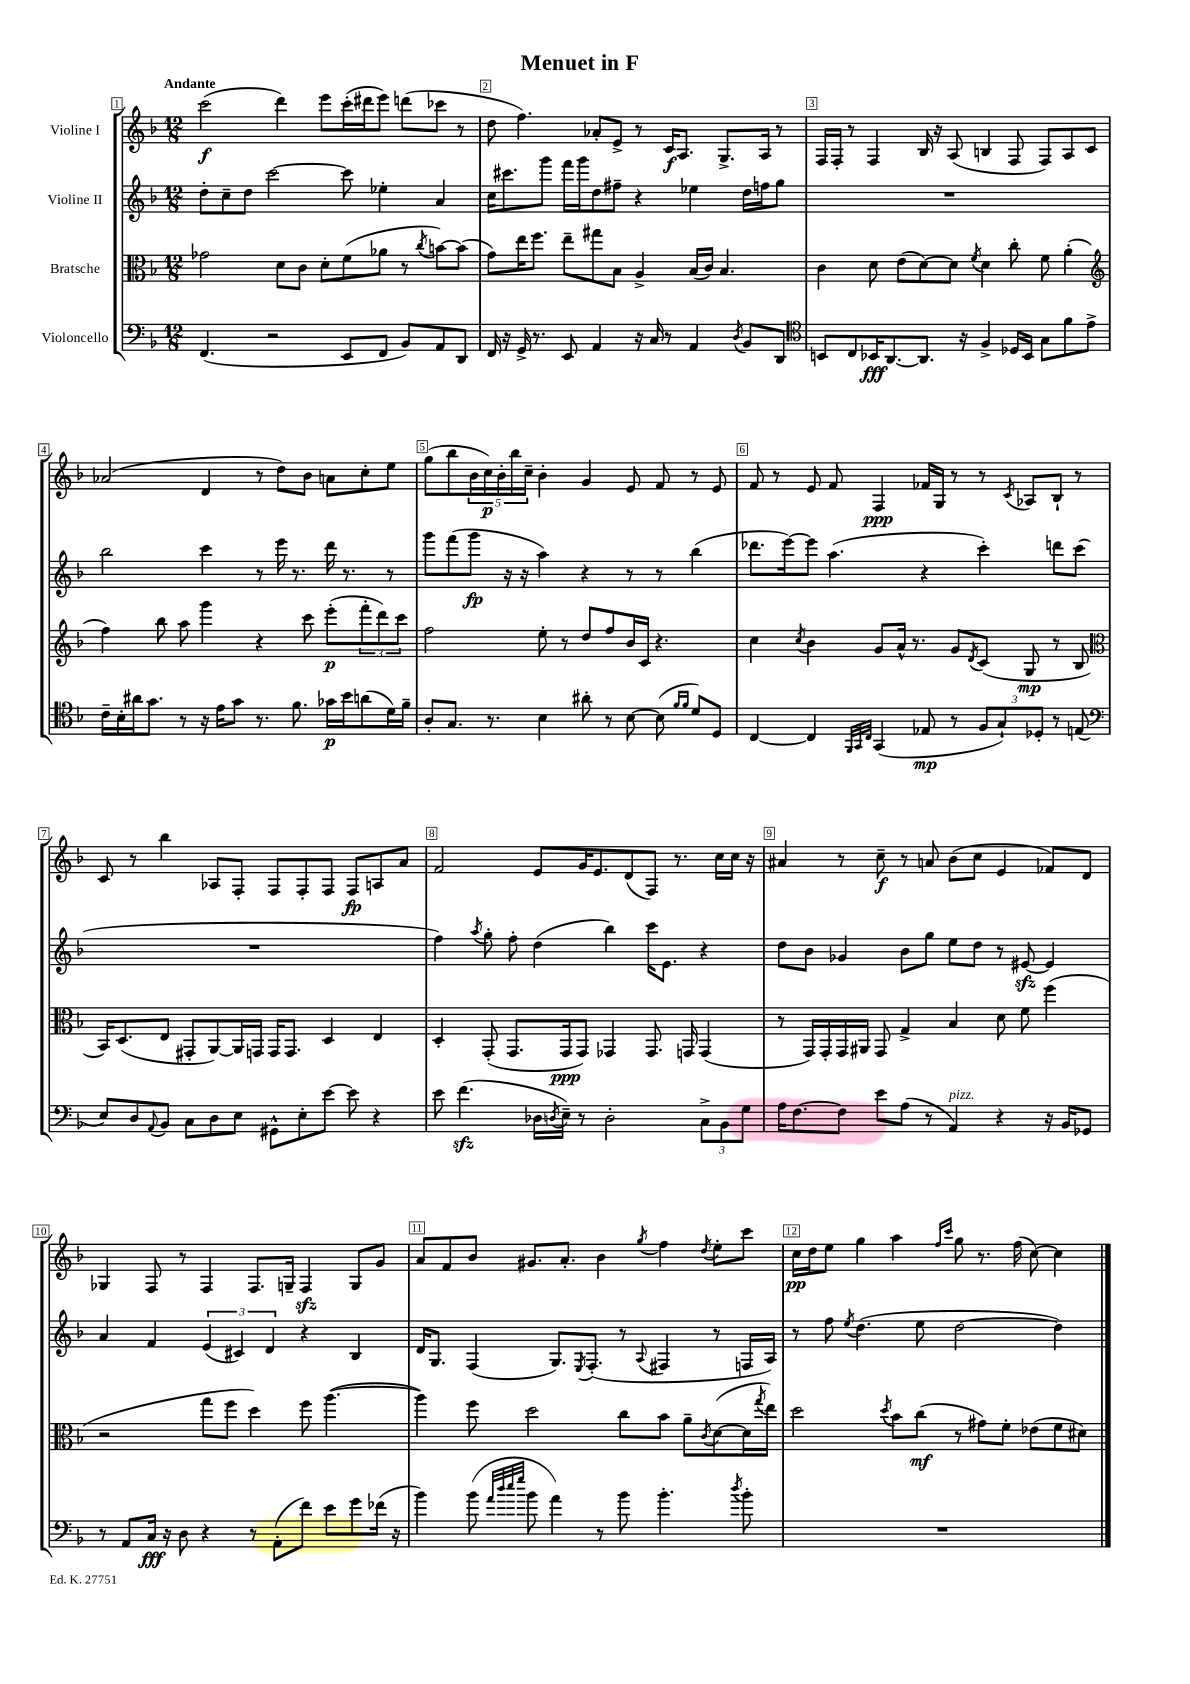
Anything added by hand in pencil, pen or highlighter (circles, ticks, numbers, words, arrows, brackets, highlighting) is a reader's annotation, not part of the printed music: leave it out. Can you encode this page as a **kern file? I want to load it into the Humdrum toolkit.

**kern	**dynam	**kern	**dynam	**kern	**dynam	**kern	**dynam
*part4	*part4	*part3	*part3	*part2	*part2	*part1	*part1
*staff4	*staff4	*staff3	*staff3	*staff2	*staff2	*staff1	*staff1
*I"Violoncello	*	*I"Bratsche	*	*I"Violine II	*	*I"Violine I	*
*clefF4	*	*clefC3	*	*clefG2	*	*clefG2	*
*k[b-]	*	*k[b-]	*	*k[b-]	*	*k[b-]	*
*M12/8	*	*M12/8	*	*M12/8	*	*M12/8	*
=1	=1	=1	=1	=1	=1	=1	=1
!	!	!	!	!	!	!LO:TX:a:B:t=Andante	!
(4.FF/	.	2g-X\	.	8dd'\L	.	(2ccc\	f
.	.	.	.	8cc~\	.	.	.
.	.	.	.	8dd\J	.	.	.
2r	.	.	.	[2ccc\	.	.	.
.	.	8d\L	.	.	.	4ddd\)	.
.	.	8c\J	.	.	.	.	.
.	.	8d'\L	.	.	.	8eee\L	.
8EE/L	.	(8f\	.	8ccc\]	.	(16ccc'\L	.
.	.	.	.	.	.	16ddd#X\J	.
8FF/J	.	8a-X\J	.	4ee-X'\	.	8eee\J)	.
8BB-/L)	.	8r	.	.	.	(8dddn\L	.
.	.	8qcc/	.	.	.	.	.
8AA/	.	[8bn\L)	.	4a/	.	8ccc-X\J	.
8DD/J	.	(8b\J]	.	.	.	8r	.
=2	=2	=2	=2	=2	=2	=2	=2
16FF/	.	8g\L)	.	16cc\KL	.	8dd\	.
16r	.	.	.	8.ccc#X\	.	.	.
16GG^/	.	16ee\K	.	.	.	4.ff\)	.
8.r	.	8.ff\J	.	.	.	.	.
.	.	.	.	8ggg\J	.	.	.
8EE/	.	8ee~\L	.	16fff\LL	.	.	.
.	.	.	.	16ggg\J	.	.	.
4AA/	.	8gg#X\	.	8dd\	.	8a-X'/L	.
.	.	8B-\J	.	8ff#X~\J	.	8e^/J	.
16r	.	4A^/	.	4r	.	8r	.
16C/	.	.	.	.	.	.	.
8r	.	.	.	.	.	16c/KL	f
.	.	.	.	.	.	8.A/J	.
4AA/	.	(16B-/LL	.	4ee-X\	.	.	.
.	.	16c/JJ)	.	.	.	.	.
.	.	4.B-/	.	.	.	8.G^/L	.
8qD/	.	.	.	.	.	.	.
8BB-/L	.	.	.	16dd\LL	.	.	.
.	.	.	.	16ffn\J	.	16A/Jk	.
8DD/J	.	.	.	8gg\J	.	8r	.
=3	=3	=3	=3	=3	=3	=3	=3
*clefC4	*	*	*	*	*	*	*
8BBn/L	.	4c\	.	1.r	.	16F/LL	.
.	.	.	.	.	.	16F'/JJ	.
8C/	.	.	.	.	.	8r	.
16BB-X/K	fff	8d\	.	.	.	4F/	.
[8.AA/	.	.	.	.	.	.	.
.	.	(8e\L	.	.	.	.	.
8.AA/J]	.	[8d\)	.	.	.	16B-/	.
.	.	.	.	.	.	16r	.
.	.	8d\J]	.	.	.	(8A/	.
16r	.	.	.	.	.	.	.
.	.	8qf/	.	.	.	.	.
4F^/	.	4d\	.	.	.	4Bn/	.
16D-X/LL	.	8cc'\	.	.	.	8F/	.
16BB-/JJ	.	.	.	.	.	.	.
8G\L	.	8f\	.	.	.	8F/L)	.
8f\	.	(4a'\	.	.	.	8A/	.
8e^\J	.	.	.	.	.	8c/J	.
!!LO:LB:g=z
=4	=4	=4	=4	=4	=4	=4	=4
*	*	*clefG2	*	*	*	*	*
16c~\LL	.	4ff\)	.	2bb-\	.	(2a-X/	.
16B-'\	.	.	.	.	.	.	.
16a#X\J	.	.	.	.	.	.	.
8.g\J	.	.	.	.	.	.	.
.	.	8bb-\	.	.	.	.	.
8r	.	8aa\	.	.	.	.	.
16r	.	4ggg\	.	4ccc\	.	4d/	.
16e\KL	.	.	.	.	.	.	.
8g\J	.	.	.	.	.	.	.
8.r	.	4r	.	8r	.	8r	.
.	.	.	.	16eee\	.	8dd\L)	.
8.f\	.	.	.	8.r	.	.	.
.	.	8ccc\	.	.	.	8b-\J	.
16g-X\LL	p	(8eee'\L	p	16ddd\	.	8an\L	.
16b-\J	.	.	.	8.r	.	.	.
(8an\	.	12fff'\	.	.	.	8cc'\	.
.	.	12ddd\)	.	.	.	.	.
16d\L)	.	.	.	8r	.	8ee\J	.
.	.	12ccc\J	.	.	.	.	.
16f~\JJ	.	.	.	.	.	.	.
=5	=5	=5	=5	=5	=5	=5	=5
8A'/L	.	2ff\	.	8ggg\L	.	(8gg\L	.
8.G/J	.	.	.	(8fff\	.	8bb-\	.
.	.	.	.	8ggg\J	fp	20b-\L	.
.	.	.	.	.	.	20cc\)	p
8.r	.	.	.	.	.	.	.
.	.	.	.	.	.	20b-'\	.
.	.	.	.	16r	.	.	.
.	.	.	.	.	.	20bb-\	.
.	.	.	.	16r	.	.	.
.	.	.	.	.	.	20cc~\JJ	.
4B-\	.	8ee'\	.	4aa\)	.	4b-'\	.
.	.	8r	.	.	.	.	.
8a#X'\	.	8dd/L	.	4r	.	4g/	.
8r	.	8ff/	.	.	.	.	.
[8B-\	.	16b-/L	.	8r	.	8e/	.
.	.	16c/JJ	.	.	.	.	.
(8B-\]	.	4.r	.	8r	.	8f/	.
16qqf/LL	.	.	.	.	.	.	.
16qqf/JJ	.	.	.	.	.	.	.
8d/L)	.	.	.	(4bb-\	.	8r	.
8D/J	.	.	.	.	.	8e/	.
=6	=6	=6	=6	=6	=6	=6	=6
[4C/	.	4cc\	.	8.ddd-X\L	.	8f/	.
.	.	.	.	.	.	8r	.
.	.	.	.	[16eee\k)	.	.	.
.	.	8qcc/	.	.	.	.	.
4C/]	.	4b-\	.	8eee\J]	.	8e/	.
.	.	.	.	(4.aa\	.	8f/	.
32qqFF/LLL	.	.	.	.	.	.	.
32qqGG/	.	.	.	.	.	.	.
32qqC/JJJ	.	.	.	.	.	.	.
(4GG/	.	8g/L	.	.	.	4F/	ppp
.	.	16a^^/Jk	.	.	.	.	.
.	.	8.r	.	.	.	.	.
8E-X/	mp	.	.	4r	.	16f-X/LL	.
.	.	.	.	.	.	16G/JJ	.
8r	.	8g/L	.	.	.	8r	.
.	.	8qd/	.	.	.	.	.
12F/L	.	(8c/J	.	4ccc'\)	.	8r	.
12G`/)	.	.	.	.	.	.	.
.	.	.	.	.	.	8qc/	.
.	.	8G/	mp	.	.	8A-X/L	.
12D-X'/J	.	.	.	.	.	.	.
8r	.	8r	.	8dddn\L	.	8B-`/J	.
(8En/	.	8B-/	.	(8ccc\J	.	8r	.
!!LO:LB:g=z
=7	=7	=7	=7	=7	=7	=7	=7
*clefF4	*	*clefC3	*	*	*	*	*
8E/L)	.	16BB-/KL)	.	1.r	.	8c/	.
.	.	(8.D/	.	.	.	.	.
8D/	.	.	.	.	.	8r	.
8qqAA/	.	.	.	.	.	.	.
8BB-/J	.	8E/J	.	.	.	4bb-\	.
8C\L	.	8GG#X'/L	.	.	.	.	.
8D\	.	[8AA/)	.	.	.	8A-X/L	.
8E\J	.	16AA/L]	.	.	.	8F'/J	.
.	.	16GGn/JJ	.	.	.	.	.
8GG#X^^\L	.	16GG/KL	.	.	.	8F/L	.
.	.	8.GG/J	.	.	.	.	.
8E'\	.	.	.	.	.	8F'/	.
[8e\J	.	4D/	.	.	.	8F/J	.
8e\]	.	.	.	.	.	8F/L	fp
4r	.	4E/	.	.	.	8An/	.
.	.	.	.	.	.	8a/J	.
=8	=8	=8	=8	=8	=8	=8	=8
8e\	.	4D'/	.	4ff\)	.	2f/	.
(4.fzz\	.	.	.	.	.	.	.
.	.	.	.	8qaa/	.	.	.
.	.	(8GG'/	.	8gg'\	.	.	.
.	.	8.GG/L	.	8ff'\	.	.	.
16D-X\LL	.	.	.	(4dd\	.	8e/L	.
8qDn/	.	.	.	.	.	.	.
16E~\JJ)	.	16GG/k	ppp	.	.	.	.
8r	.	8GG/J)	.	.	.	16g/K	.
.	.	.	.	.	.	8.e/	.
2D'\	.	4GG-X/	.	4bb-\)	.	.	.
.	.	.	.	.	.	(8d/	.
.	.	8.GG-/	.	16ccc\KL	.	8F/J)	.
.	.	.	.	8.e\J	.	.	.
.	.	.	.	.	.	8.r	.
.	.	16GGn/	.	.	.	.	.
12C^\L	.	(4GG/	.	4r	.	.	.
.	.	.	.	.	.	16cc\LL	.
12BB-\	.	.	.	.	.	.	.
.	.	.	.	.	.	16cc\JJ	.
12G\J	.	.	.	.	.	.	.
.	.	.	.	.	.	16r	.
=9	=9	=9	=9	=9	=9	=9	=9
16A\KL	.	8r	.	8dd\L	.	4a#X/	.
[8.F\	.	.	.	.	.	.	.
.	.	16GG/LL)	.	8b-\J	.	.	.
.	.	16GG'/	.	.	.	.	.
8F\J]	.	16GG/	.	4g-X/	.	8r	.
.	.	16AA#X/JJ	.	.	.	.	.
8e\L	.	8GG/	.	.	.	8cc~\	f
(8A\J	.	4G^/	.	8b-\L	.	8r	.
8r	.	.	.	8gg\J	.	8an/	.
!LO:TX:a:i:t=pizz.	!	!	!	!	!	!	!
4AA/)	.	4B-/	.	8ee\L	.	(8b-\L	.
.	.	.	.	8dd\J	.	8cc\J	.
4r	.	8d\	.	8r	.	4e/	.
.	.	8f\	.	[8e#Xzz/	.	.	.
16r	.	(4ff\	.	4e#/]	.	8f-X/L)	.
16BB-/KL	.	.	.	.	.	.	.
8GG-X/J	.	.	.	.	.	8d/J	.
!!LO:LB:g=z
=10	=10	=10	=10	=10	=10	=10	=10
8r	.	2r	.	4a/	.	4G-X/	.
8AA/L	.	.	.	.	.	.	.
16C/Jk	fff	.	.	4f/	.	8F/	.
16r	.	.	.	.	.	.	.
8D\	.	.	.	.	.	8r	.
4r	.	8gg\L	.	(6e/	.	4F/	.
.	.	8ff\J	.	.	.	.	.
.	.	.	.	6c#X/)	.	.	.
8r	.	4dd\)	.	.	.	8.F/L	.
.	.	.	.	6d/	.	.	.
(8AA'\L	.	.	.	.	.	.	.
.	.	.	.	.	.	16Gn~/Jk	.
8f\J)	.	8ff\	.	4r	.	4Fzz/	.
8e\L	.	([4.aa\	.	.	.	.	.
8g\	.	.	.	4B-/	.	8G/L	.
(16f-X\Jk	.	.	.	.	.	8g/J	.
16r	.	.	.	.	.	.	.
=11	=11	=11	=11	=11	=11	=11	=11
4b-\)	.	4aa\])	.	16d/KL	.	8a/L	.
.	.	.	.	8.G/J	.	.	.
.	.	.	.	.	.	8f/	.
(8b-\	.	8ff\	.	(4F/	.	8b-/J	.
32qqa/LLL	.	.	.	.	.	.	.
32qqdd/	.	.	.	.	.	.	.
32qqee/	.	.	.	.	.	.	.
32qqgg/JJJ	.	.	.	.	.	.	.
8b-\	.	2dd\	.	.	.	8.g#X/L	.
4a\)	.	.	.	8.G/L)	.	.	.
.	.	.	.	.	.	8.a'/J	.
.	.	.	.	8qE/	.	.	.
.	.	.	.	(8.F'/J	.	.	.
8r	.	.	.	.	.	4b-\	.
8b-\	.	8cc\L	.	8r	.	.	.
.	.	.	.	8qqA/	.	8qgg/	.
4.b-'\	.	8b-\J	.	4F#X/	.	4ff\	.
.	.	8a~\L	.	.	.	.	.
.	.	8qc/	.	.	.	8qdd/	.
.	.	([8d\	.	8r	.	8ee'\L	.
8qdd/	.	.	.	.	.	.	.
8b-'\	.	16d\L]	.	16Fn/LL	.	8ccc\J	.
.	.	8qgg/	.	.	.	.	.
.	.	16ee\JJ)	.	16A/JJ)	.	.	.
=12	=12	=12	=12	=12	=12	=12	=12
1.r	.	2dd\	.	8r	.	16cc\LL	pp
.	.	.	.	.	.	16dd\J	.
.	.	.	.	8ff\	.	8ee\J	.
.	.	.	.	8qee/	.	.	.
.	.	.	.	(4.dd\	.	4gg\	.
.	.	8qdd/	.	.	.	.	.
.	.	8b-\L	.	.	.	4aa\	.
.	.	(8cc\J	mf	8ee\	.	.	.
.	.	.	.	.	.	16qqff/LL	.
.	.	.	.	.	.	16qqccc/JJ	.
.	.	8r	.	[2dd\	.	8gg\	.
.	.	8g#X\L)	.	.	.	8.r	.
.	.	8f'\J	.	.	.	.	.
.	.	.	.	.	.	(16ff\	.
.	.	(8e-X\L	.	.	.	[8cc\)	.
.	.	8f\	.	4dd\])	.	4cc\]	.
.	.	8d#X\J)	.	.	.	.	.
==	==	==	==	==	==	==	==
*-	*-	*-	*-	*-	*-	*-	*-
